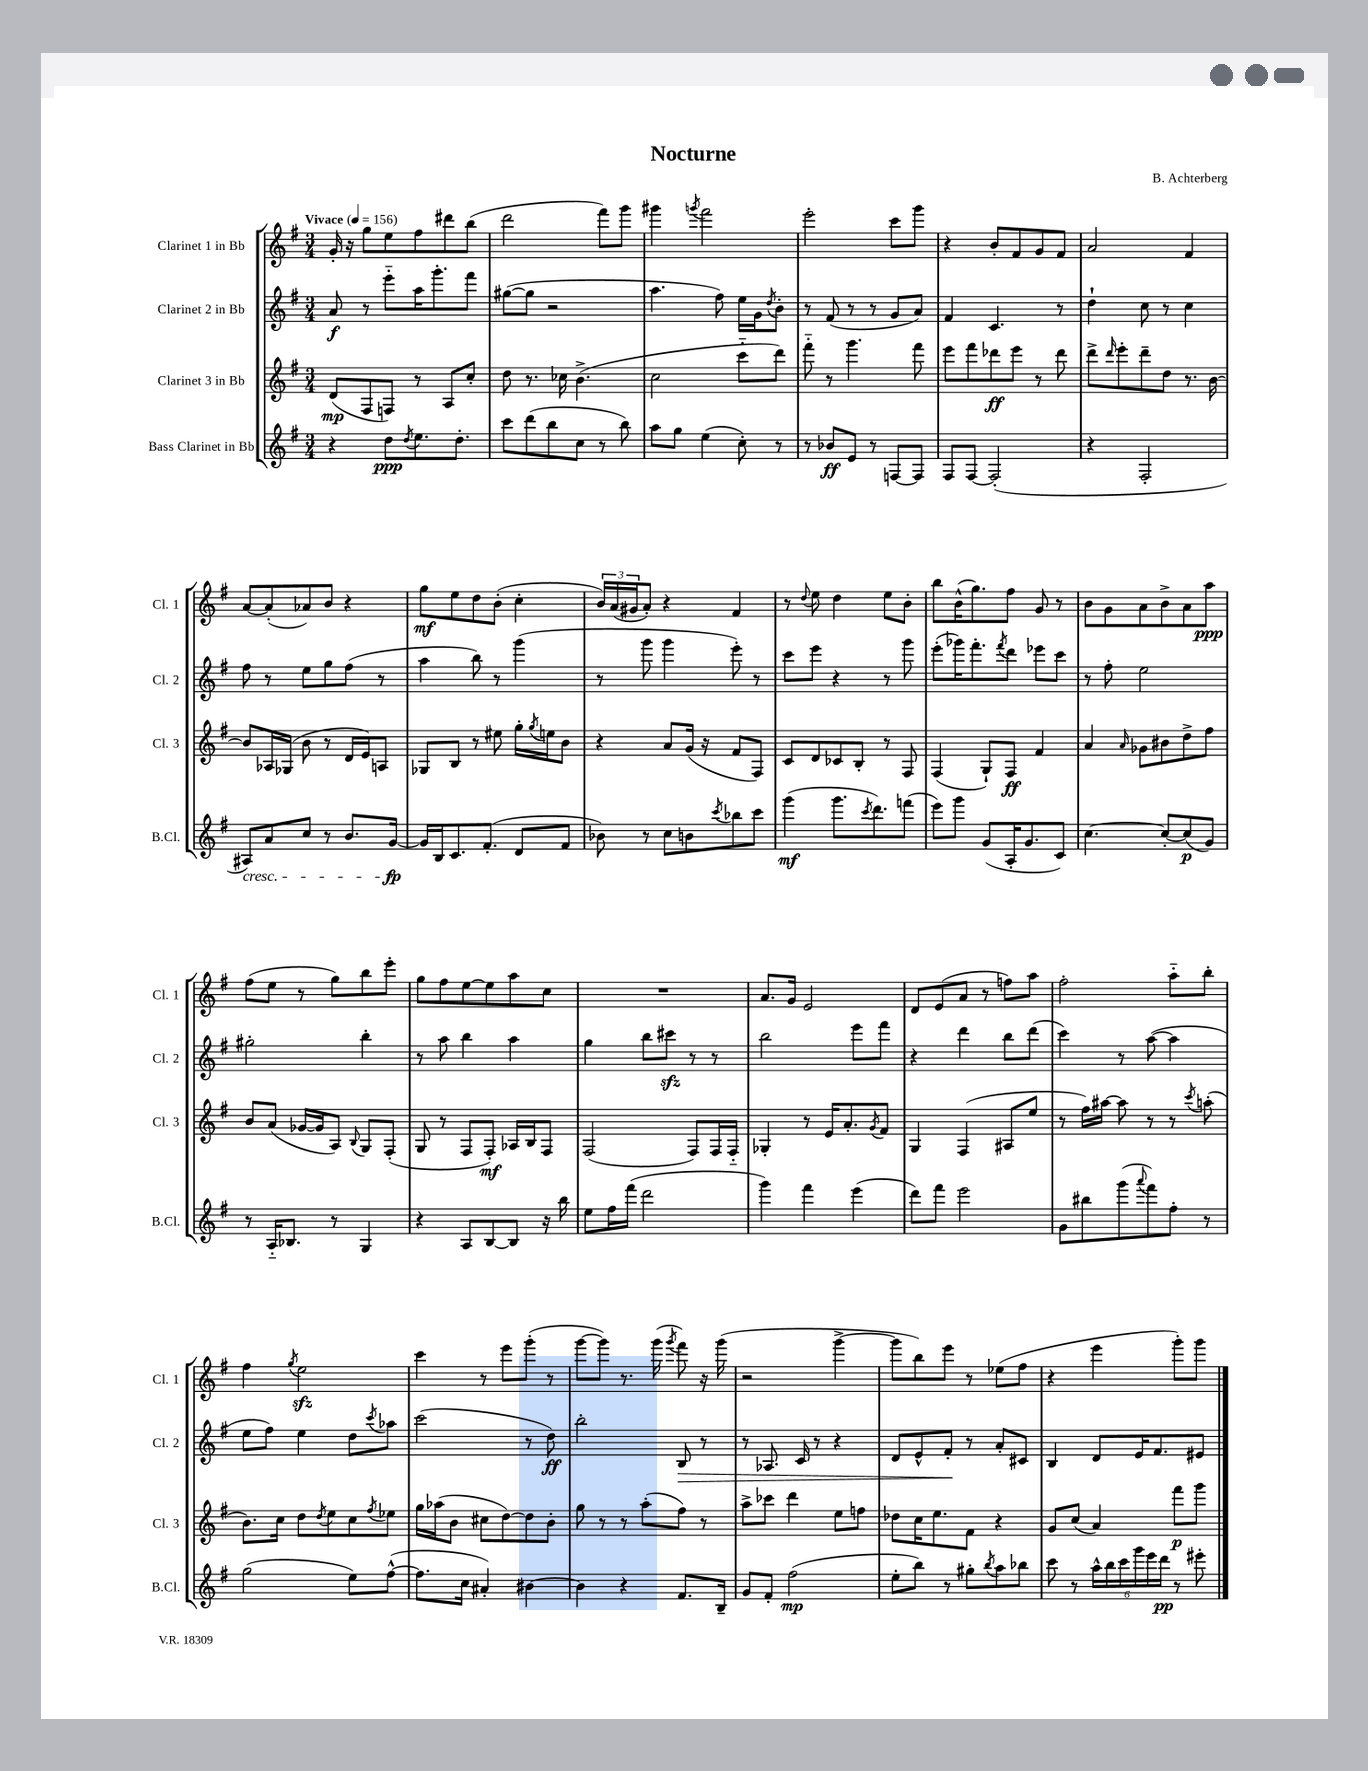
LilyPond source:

\header { title = "Nocturne" composer = "B. Achterberg" }
<<
\new StaffGroup <<
\new Staff = "s0" \with { instrumentName = "Clarinet 1 in Bb" shortInstrumentName = "Cl. 1" } {
    \clef treble \key g \major \numericTimeSignature \time 3/4 \tempo "Vivace" 4 = 156
    g'16-. r16 g''8 e''8 fis''8 dis'''8 b''8( |
    d'''2 fis'''8) g'''8 |
    gis'''4 \acciaccatura { g'''8 } fis'''2 |
    e'''2-. c'''8 g'''8 |
    r4 b'8-. fis'8 g'8 fis'8 |
    a'2 fis'4 |
    a'8~ a'8-.( aes'8) b'8 r4 |
    g''8\mf e''8 d''8 b'8-.( c''4-. |
    \tuplet 3/2 { b'16) a'16( gis'16 } a'8-.) r4 fis'4 |
    r8 \appoggiatura { d''8 } e''8 d''4 e''8 b'8-. |
    b''8 b'16-^( g''8.) fis''8 g'8 r8 |
    b'8 g'8 a'8 b'8-> a'8 a''8\ppp |
    fis''8( e''8 r8 g''8) b''8 e'''8-. |
    g''8 fis''8 e''8~ e''8 a''8 c''8 |
    R2. |
    a'8. g'16 e'2 |
    d'8 e'8( a'8 r8 f''8) a''8 |
    fis''2-. a''8-_ b''8-. |
    fis''4 \acciaccatura { g''8 } e''2\sfz |
    c'''4 r8 e'''8 g'''8-.( r8 |
    g'''8~ g'''8) r8. g'''16( \acciaccatura { g'''8 } fis'''8) r16 g'''16( |
    r2 g'''4~-> |
    g'''8 b''8) e'''8 r8 ees''8( fis''8 |
    r4 e'''4 g'''8-.) g'''8 \bar "|." |
}
\new Staff = "s1" \with { instrumentName = "Clarinet 2 in Bb" shortInstrumentName = "Cl. 2" } {
    \clef treble \key g \major \numericTimeSignature \time 3/4
    a'8\f r8 e'''8-_ a''16 g'''8.-. fis'''8 |
    gis''8~( gis''8 r2 |
    a''4. fis''8) e''16 g'16 \acciaccatura { d''8 } b'8-. |
    r8 fis'8( r8 r8 g'8 a'8) |
    fis'4 c'4. r8 |
    d''4-! c''8 r8 c''4 |
    fis''8 r8 e''8 g''8 fis''8( r8 |
    a''4 b''8) r8 g'''4( |
    r8 g'''8 g'''4 e'''8-.) r8 |
    c'''8 e'''8 r4 r8 g'''8 |
    e'''8-.( ges'''16) fis'''8.-. \acciaccatura { fis'''8 } d'''8 ees'''8 c'''8 |
    r8 fis''8-. e''2 |
    gis''2-. b''4-. |
    r8 a''8 b''4 a''4 |
    g''4 b''8 cis'''8\sfz r8 r8 |
    b''2 e'''8 fis'''8 |
    r4 d'''4 b''8 d'''8( |
    c'''4) r8 a''8~( a''4 |
    e''8 fis''8) e''4 d''8 \acciaccatura { c'''8 } aes''8 |
    c'''2( r8 d''8\ff) |
    b''2-. b8\> r8 |
    r8 aes8. c'16 r8 r4 |
    d'8 e'8-^ fis'8-.\! r8 a'8-. cis'8 |
    b4 d'8 e'16 fis'8. eis'8 \bar "|." |
}
\new Staff = "s2" \with { instrumentName = "Clarinet 3 in Bb" shortInstrumentName = "Cl. 3" } {
    \clef treble \key g \major \numericTimeSignature \time 3/4
    d'8\mp( fis8 f8) r8 a8 c''8-. |
    d''8 r8. ces''16 b'4.->( |
    c''2 c'''8-_ d'''8) |
    fis'''8-_ r8 g'''4. fis'''8 |
    e'''8 fis'''8 des'''8\ff e'''8 r8 des'''8 |
    d'''8-> \grace { d'''16 } e'''8-. d'''8-- d''8 r8. b'16~ |
    b'8 aes16 ges16( b'8 r8 d'16 e'16) a8 |
    ges8 b8 r8 eis''8 g''16-. \acciaccatura { g''8 } e''16 b'8 |
    r4 a'8 g'16( r16 fis'8 fis8) |
    c'8 d'8 ces'8 b8-. r8 fis8 |
    fis4( g8-!) fis8\ff fis'4 |
    a'4 \grace { a'16 } ges'8 bis'8 d''8-> fis''8 |
    b'8 a'8( ges'16~ ges'16 a8) \appoggiatura { b8 } g8 fis8-.( |
    g8 r8 fis8 fis8-.\mf) aes16 b16 fis8 |
    fis2( fis8) fis16 fis16-_ |
    ges4-. r8 e'16 a'8.-. \acciaccatura { g'8 } fis'8 |
    g4 fis4( ais8 e''8 |
    r8 fis''16) ais''16~ ais''8 r8 r8 \acciaccatura { c'''8 } a''8-.( |
    b'8.) c''16 d''8 \acciaccatura { d''8 } e''8 c''8 \acciaccatura { fis''8 } ees''8 |
    g''16 aes''16( b'8 cis''8 d''8~) d''8 b'8-. |
    g''8 r8 r8 a''8-.( fis''8) r8 |
    a''8-> ces'''8 d'''4 e''8 f''8 |
    des''8 c''16 e''8. fis'8 r4 |
    g'8 c''8( a'4) fis'''8\p g'''8 \bar "|." |
}
\new Staff = "s3" \with { instrumentName = "Bass Clarinet in Bb" shortInstrumentName = "B.Cl." } {
    \clef treble \key g \major \numericTimeSignature \time 3/4
    r4 d''8\ppp \acciaccatura { d''8 } e''8. d''8.-. |
    c'''8 d'''8( b''8 c''8 r8 b''8) |
    a''8 g''8 e''4( c''8-.) r8 |
    r8 bes'8\ff e'8 r8 f8~ f8 |
    fis8 fis8~ fis2-.( |
    r4 fis2-. |
    ais8\cresc) a'8 c''8 r8 b'8. g'16~\fp\! |
    g'16 b16 c'8. fis'8.-.( d'8 fis'8 |
    bes'8) r8 c''8 b'8 \acciaccatura { c'''8 } bes''8 c'''8 |
    g'''4\mf( g'''8. \acciaccatura { c'''8 } d'''8.) f'''8( |
    e'''8) g'''8 g'8( a16-. g'8. c'8) |
    c''4.~ c''8~-. c''8\p( g'8) |
    r8 a16-_ bes8. r8 g4 |
    r4 a8 b8~ b8 r16 b''16 |
    e''8 fis''16 fis'''16( d'''2 |
    g'''4) fis'''4 e'''4( |
    d'''8) fis'''8 e'''2 |
    g'8 bis''8 g'''8( \appoggiatura { a'''8 } fis'''8) fis''8-. r8 |
    g''2( e''8) fis''8~-^( |
    fis''8. c''16 ais'4-.) bis'4~ |
    bis'4 r4 fis'8. b16-- |
    g'8 fis'8-. fis''2\mp( |
    e''8-. b''8) r8 gis''8-. \acciaccatura { b''8 } a''8 bes''8 |
    c'''8 r8 \tuplet 6/4 { a''16-^ b''16 c'''16 g'''16 e'''16 d'''16\pp } r8 eis'''8-. \bar "|." |
}
>>
>>
\layout { \context { \Score \remove "Bar_number_engraver" } }
